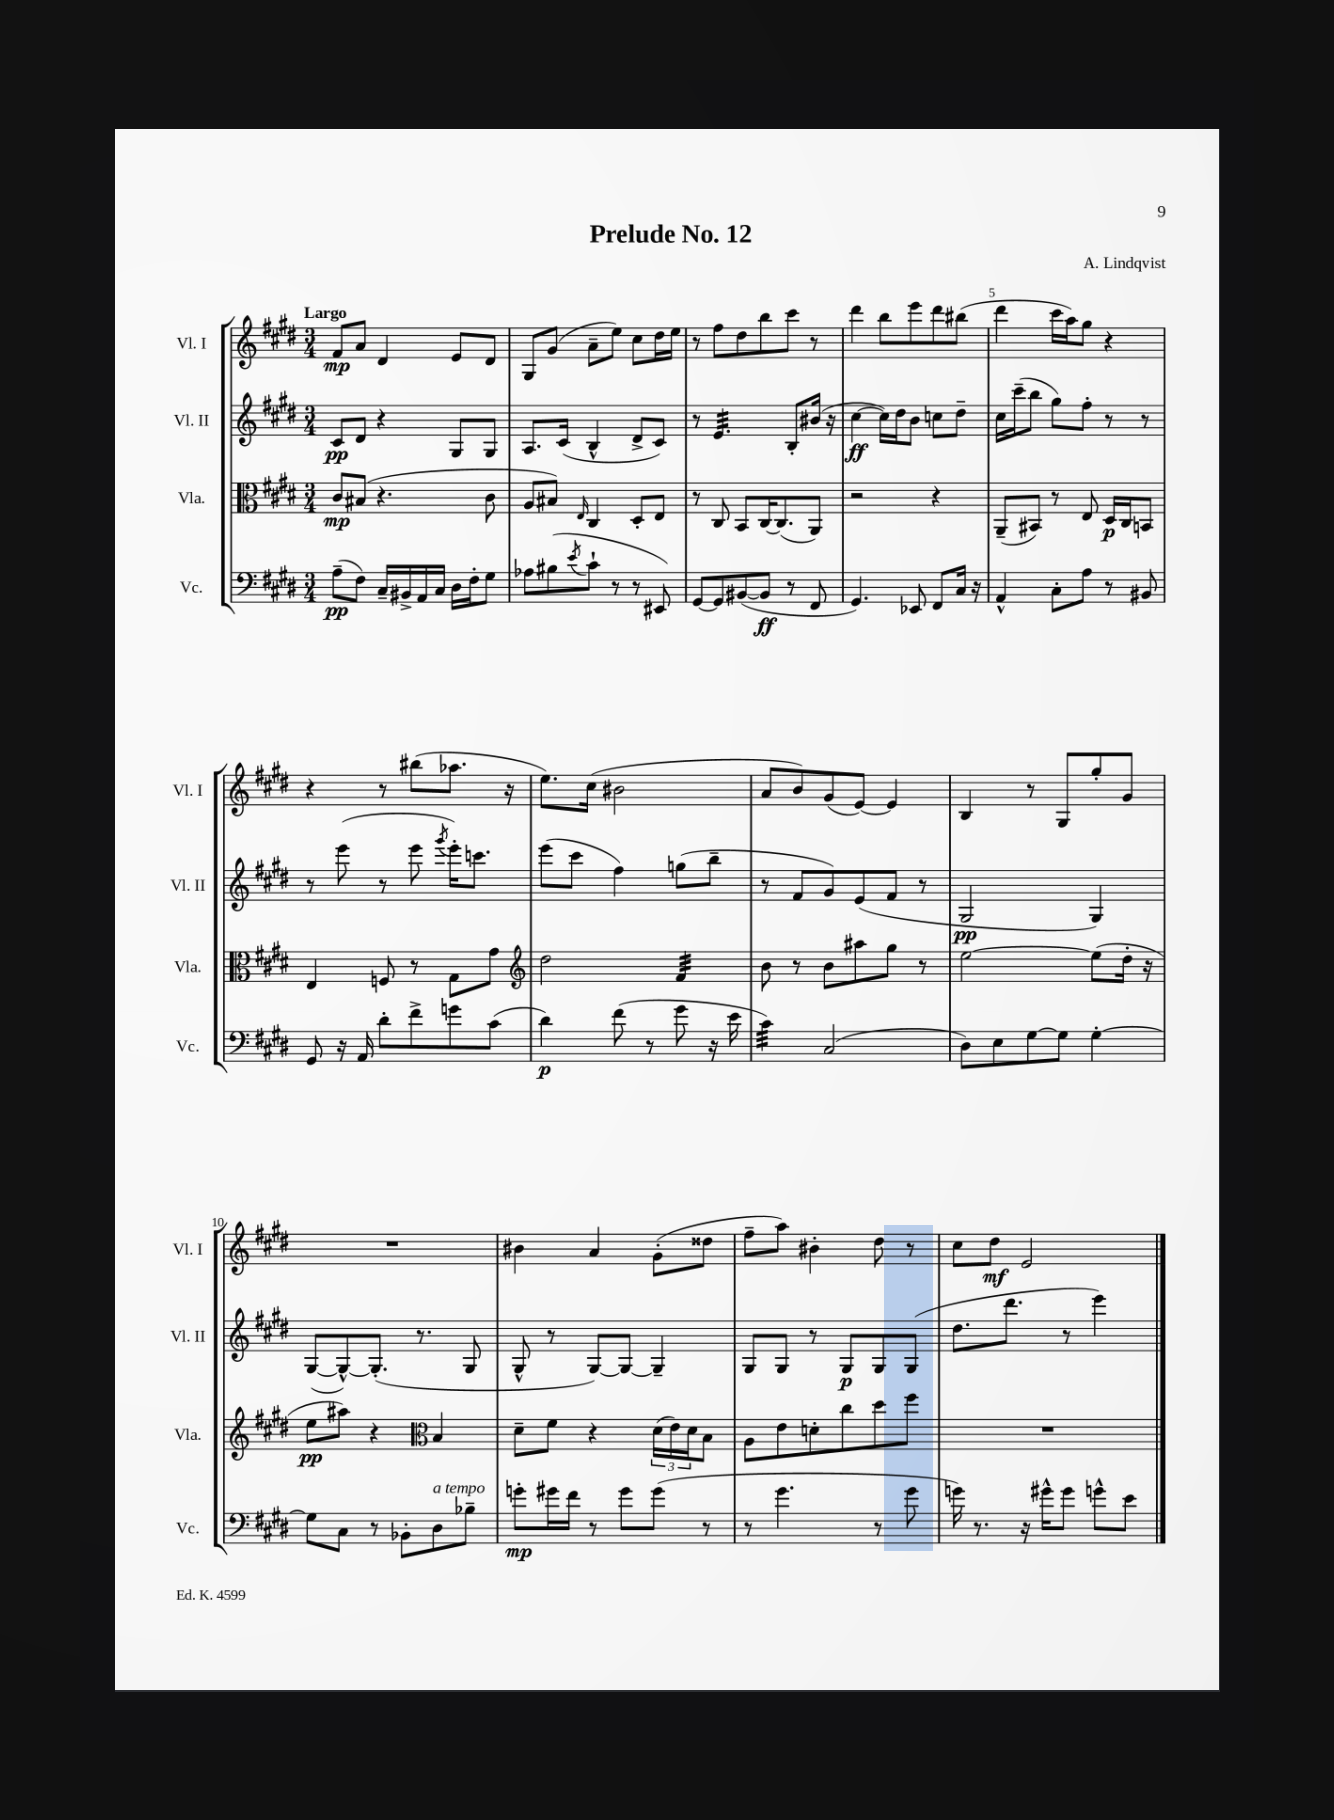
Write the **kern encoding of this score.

**kern	**kern	**kern	**kern
*staff4	*staff3	*staff2	*staff1
*clefF4	*clefC3	*clefG2	*clefG2
*k[f#c#g#d#]	*k[f#c#g#d#]	*k[f#c#g#d#]	*k[f#c#g#d#]
*M3/4	*M3/4	*M3/4	*M3/4
(8A~\L	8c#/L	8c#/L	8f#/L
8F#\J)	(8B#/J	8d#/J	8a/J
16C#~/LL	4.r	4r	4d#/
16BB#^/	.	.	.
16AA/	.	.	.
16C#/JJ	.	.	.
16D#\LL	.	8G#/L	8e/L
16F#'\J	.	.	.
8G#\J	8c#\	8G#/J	8d#/J
=	=	=	=
8A-\L	8A/L	8.A/L	8G#/L
(8B#\	8B#/J)	.	(8g#/J
.	.	(16c#/Jk	.
8qe/	16qqE/	.	.
8c#`\J	4C#/	4B^^/	8a~\L
8r	.	.	8ee\J)
8r	8D#'/L	8d#^/L	8cc#\L
8EE#/)	8E/J	8c#/J)	16dd#\L
.	.	.	16ee\JJ
=	=	=	=
[8GG#/L	8r	8r	8r
8GG#/]	8C#/	4.e/	8ff#\L
([8BB#/	8BB/L	.	8dd#\
8BB#/]J	[16C#/K	.	8bb\
.	(8.C#/]	.	.
8r	.	8B'/L	8ccc#\J
8FF#/	8AA/J)	(16b#/Jk	8r
.	.	16r	.
=	=	=	=
4.GG#/)	2r	[4cc#\	4ddd#\
.	.	16cc#\]LL)	8bb\L
.	.	16dd#\J	.
8EE-/	.	8b\J	8eee\
8FF#/L	4r	8cc\L	8ddd#\
16C#/Jk	.	8dd#~\J	(8bb#\J
16r	.	.	.
=	=	=	=
4AA^^/	(8AA~/L	16cc#\LL	4ddd#\
.	.	(16ccc#~\J	.
.	8BB#/J)	8bb\J	.
8C#'\L	8r	8gg#\L)	16ccc#\LL
.	.	.	16aa\J)
8A\J	8E/	8ff#'\J	8gg#\J
8r	16D#/LL	8r	4r
.	16C#/J	.	.
8BB#/	8BB/J	8r	.
=	=	=	=
8GG#/	4E/	8r	4r
16r	.	(8eee\	.
16AA/	.	.	.
8d#'\L	8F/	8r	8r
8f#^\	8r	8eee\	(8bb#\L
.	.	8qggg#/	.
8g\	8G#\L	16eee'\LK)	8.aa-\J
.	.	8.ccc\J	.
(8c#\J	8g#\J	.	.
.	.	.	16r
=	=	=	=
*	*clefG2	*	*
4d#\)	2dd#\	(8eee\L	8.ee\L)
.	.	8ccc#\J	.
.	.	.	(16cc#\Jk
(8f#\	.	4ff#\)	2b#\
8r	.	.	.
8g#\	4f#/	(8gg\L	.
16r	.	8bb~\J	.
16e\	.	.	.
=	=	=	=
4c#\)	8b\	8r	8a/L
.	8r	8f#/L	8b/)
(2C#/	8b\L	8g#/)	(8g#/
.	8aa#\	(8e/	[8e/J)
.	8gg#\J	8f#/J	4e/]
.	8r	8r	.
=	=	=	=
8D#\L)	[2ee\	2G#/	4B/
8E\	.	.	.
[8G#\	.	.	8r
8G#\]J	.	.	8G#/L
[4G#'\	(8ee\]L	4G#/)	8gg#'/
.	16dd#'\Jk	.	8g#/J
.	16r	.	.
=	=	=	=
8G#\]L	8ee\L	([8G#/L	2.r
8C#\J	8aa#\J)	8G#^^/_)	.
8r	4r	(8.G#'/]J	.
8BB-'\L	.	.	.
.	.	8.r	.
*	*clefC3	*	*
8D#\	4B/	.	.
8B-~\J	.	8G#/	.
=	=	=	=
8g'\L	8d#~\L	8G#^^/	4b#\
16g#\L	8f#\J	8r	.
16f#\JJ	.	.	.
8r	4r	[8G#/L)	4a/
8g#\L	.	8G#/_J	.
(8g#\J	(24d#\LL	4G#~/]	(8g#'\L
.	24e\)	.	.
.	24d#\J	.	.
8r	8B\J	.	8dd##\J
=	=	=	=
8r	8A\L	8G#/L	8ff#~\L
4.g#\	8e\	8G#/J	8aa\J)
.	8d'\	8r	4b#'\
.	8cc#\	8G#/L	.
8r	8dd#\	8G#/	8dd#\
8g#\	8ff#\J	(8G#/J	8r
=	=	=	=
16g\)	2.r	8.dd#\L	8cc#\L
8.r	.	.	.
.	.	.	8dd#\J
.	.	8.ddd#\J	.
16r	.	.	2e/
16g#^^\LK	.	.	.
8g#\J	.	8r	.
8g^^\L	.	4eee\)	.
8e\J	.	.	.
==	==	==	==
*-	*-	*-	*-
